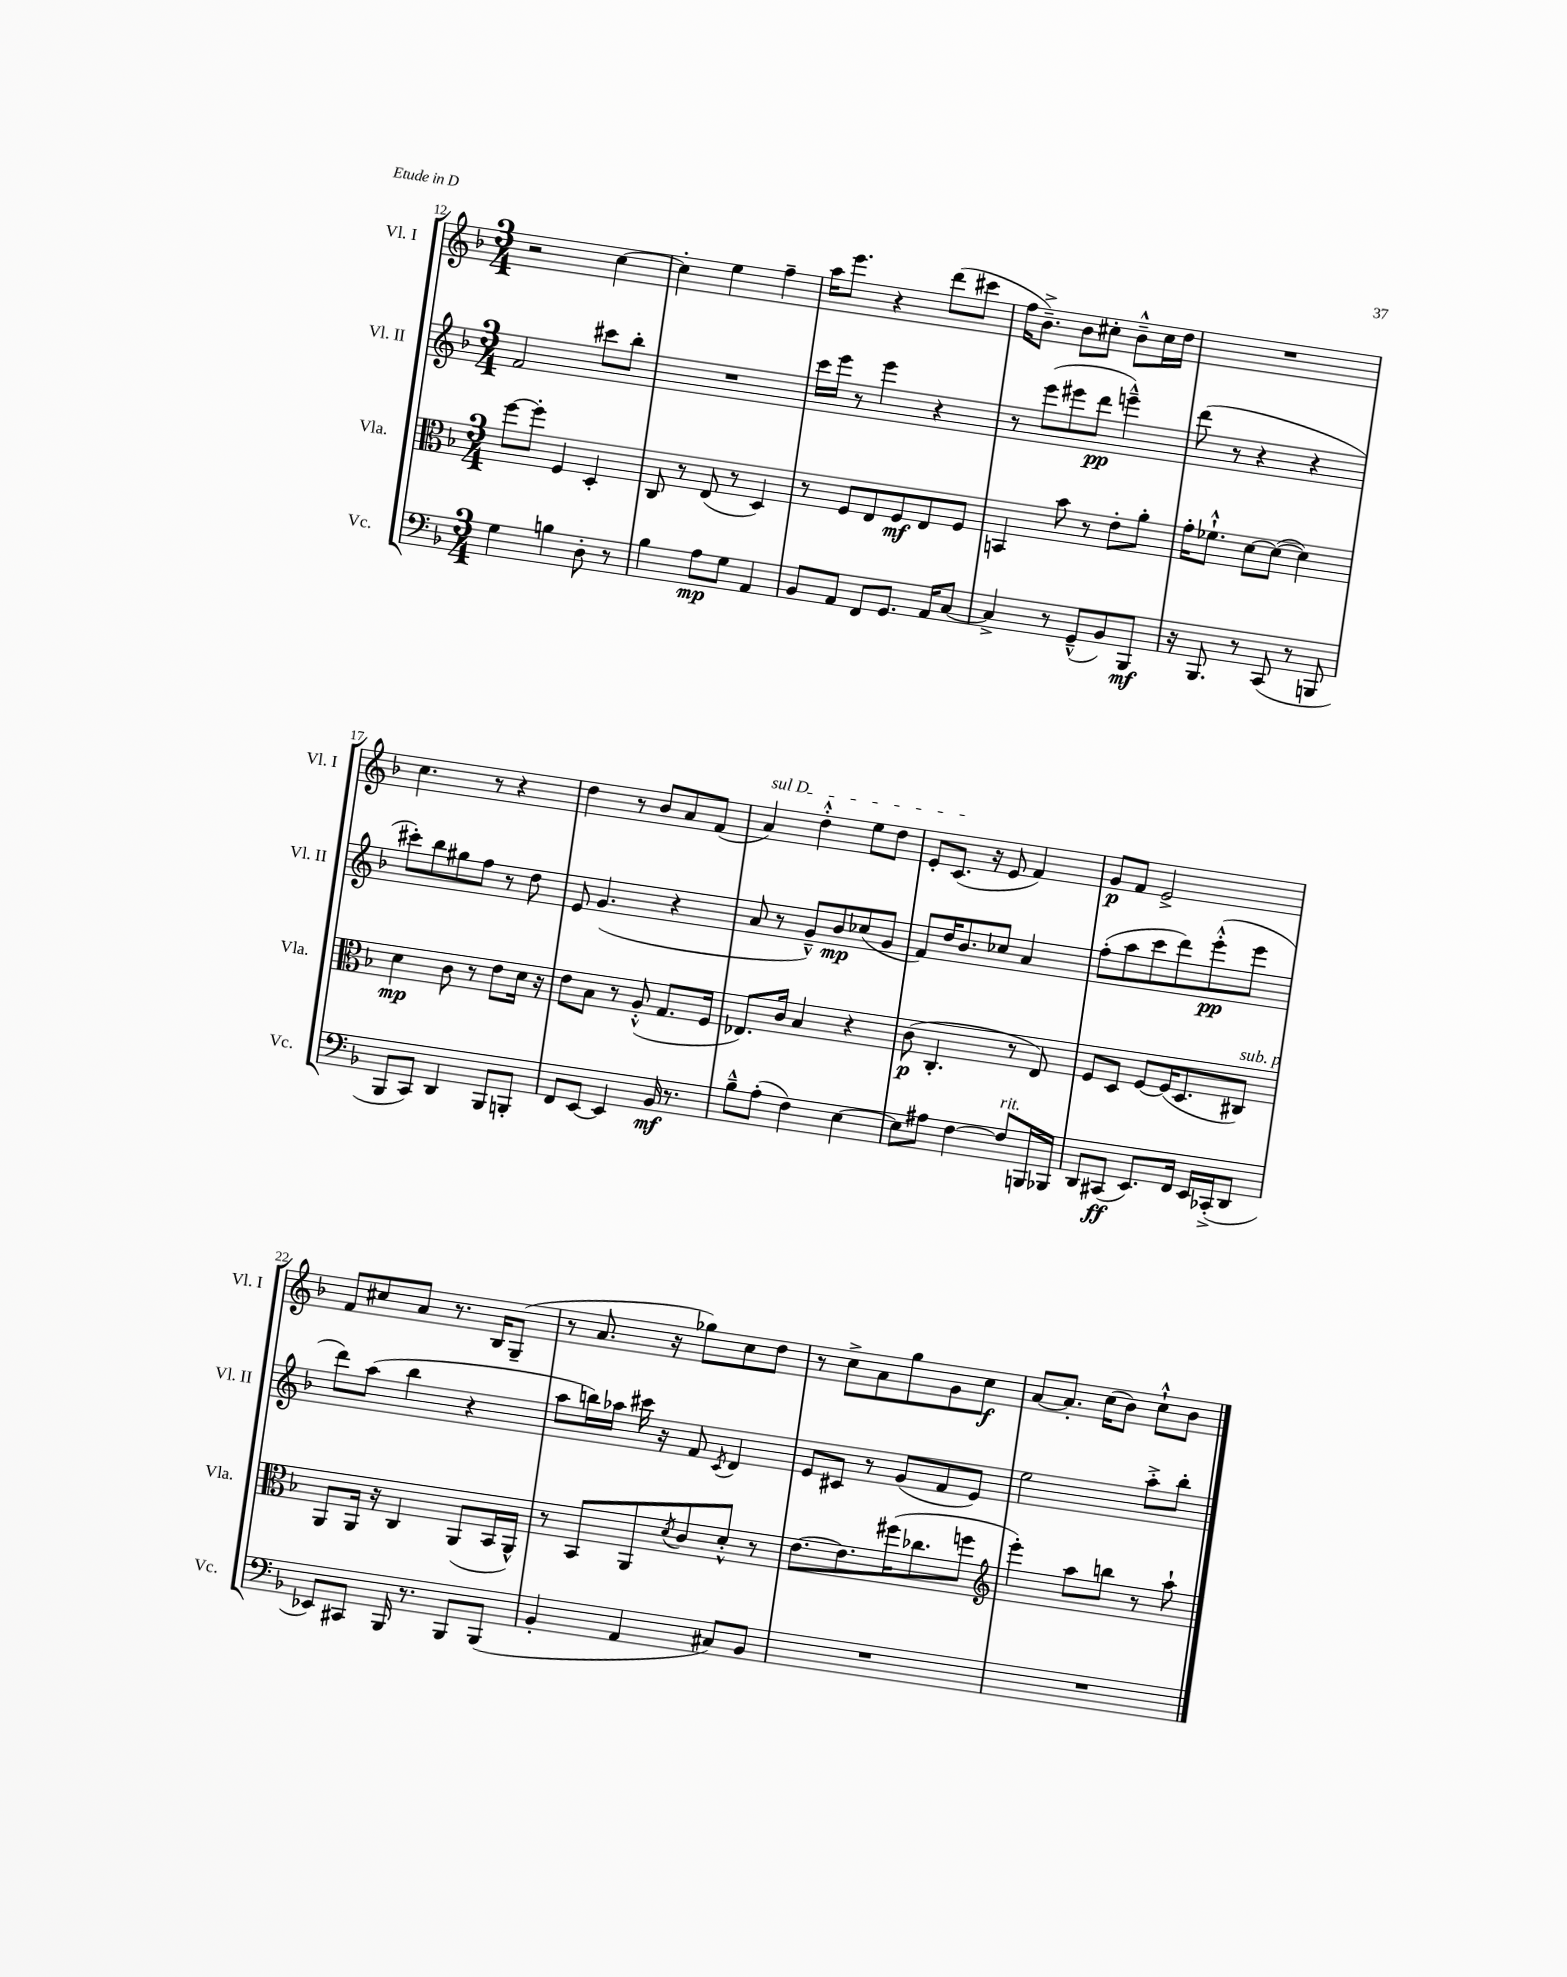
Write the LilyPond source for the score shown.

<<
\new StaffGroup <<
\new Staff = "s0" \with { instrumentName = "Vl. I" shortInstrumentName = "Vl. I" } {
    \clef treble \key f \major \numericTimeSignature \time 3/4
    r2 c''4~ |
    c''4-. e''4 f''4-- |
    a''16 e'''8. r4 d'''8( cis'''8 |
    f''16 bes'8.--->) bes'8 cis''8-. bes'8---^ cis''16 d''16 |
    R2. |
    c''4. r8 r4 |
    d''4 r8 bes'8 a'8 f'8( |
    \once \override TextSpanner.bound-details.left.text = \markup { \italic "sul D" } a'4\startTextSpan) d''4-.-^ e''8 d''8 |
    e'8-. c'8.\stopTextSpan( r16 e'8 f'4) |
    g'8\p f'8 e'2-> |
    f'8 cis''8 a'8 r8. bes16 g8--( |
    r8 a'8. r16 ges''8) c''8 d''8 |
    r8 c''8-> a'8 g''8 g'8 c''8\f |
    a'8~ a'8.-. c''16( bes'8) c''8-!-^ bes'8 \bar "|." |
}
\new Staff = "s1" \with { instrumentName = "Vl. II" shortInstrumentName = "Vl. II" } {
    \clef treble \key f \major \numericTimeSignature \time 3/4
    f'2 cis'''8 bes''8-. |
    R2. |
    c'''16 e'''16 r8 e'''4 r4 |
    r8 e'''8( eis'''8 d'''8\pp e'''4---^) |
    d'''8( r8 r4 r4 |
    cis'''8-.) bes''8 gis''8 f''8 r8 d''8 |
    e'8 g'4.( r4 |
    a'8 r8 g'8---^) bes'8\mp ces''8( g'8 |
    f'8) d''16 bes'8. ces''8 a'4 |
    f''8-.( a''8 c'''8 d'''8) e'''8-.-^\pp( e'''8 |
    d'''8) a''8( bes''4 r4 |
    a''8 b''16) aes''16 cis'''16 r16 f'8 \acciaccatura { c'8 } d'4 |
    e'8 cis'8 r8 g'8( f'8 e'8) |
    e''2 a''8-.-> bes''8-. \bar "|." |
}
\new Staff = "s2" \with { instrumentName = "Vla." shortInstrumentName = "Vla." } {
    \clef alto \key f \major \numericTimeSignature \time 3/4
    f''8~ f''8-. f4 d4-. |
    c8 r8 e8( r8 d4) |
    r8 f8 e8 f8\mf e8 f8 |
    b,4 bes'8 r8 e'8-. a'8-. |
    g'16-. fes'8.-!-^ d'8~ d'8~( d'4) |
    d'4\mp c'8 r8 e'8 d'16 r16 |
    e'8 bes8 r8 a8-.-^( g8. f16 |
    ees8.) c'16 bes4 r4 |
    c'8\p( c4.-. r8 e8) |
    f8 d8 f8~ f16( d8. cis8^\markup { \italic "sub. p" }) |
    a,8 a,16 r16 c4 a,8( bes,16 a,16-^) |
    r8 bes,8 a,8 \acciaccatura { d'8 } c'8 d'8-.-^ r8 |
    e'8.~ e'8. fis''16( ces''8. f''8 |
    \clef treble e'''4-.) a''8 b''8 r8 a''8-! \bar "|." |
}
\new Staff = "s3" \with { instrumentName = "Vc." shortInstrumentName = "Vc." } {
    \clef bass \key f \major \numericTimeSignature \time 3/4
    g4 b4 d8-. r8 |
    bes4 a8\mp g8 a,4 |
    bes,8 a,8 f,8 g,8. a,16 c8~ |
    c4-> r8 g,8---^( bes,8) bes,,8\mf |
    r16 bes,,8. r8 c,8( r8 b,,8 |
    bes,,8 c,8) d,4 bes,,8 b,,8-. |
    f,8 e,8~ e,4 bes,16\mf r8. |
    bes8---^ a8-.( f4) e4~ |
    e8 ais8 f4~ f8^\markup { \italic "rit." } b,,16 bes,,16 |
    d,8 cis,8\ff( e,8.) f,16 e,16 ces,16-.->( d,8 |
    ees,8) cis,8 bes,,16 r8. bes,,8 bes,,8( |
    bes,4-. a,4 cis8) bes,8 |
    R2. |
    R2. \bar "|." |
}
>>
>>
\layout { \context { \Score currentBarNumber = #12 } }
